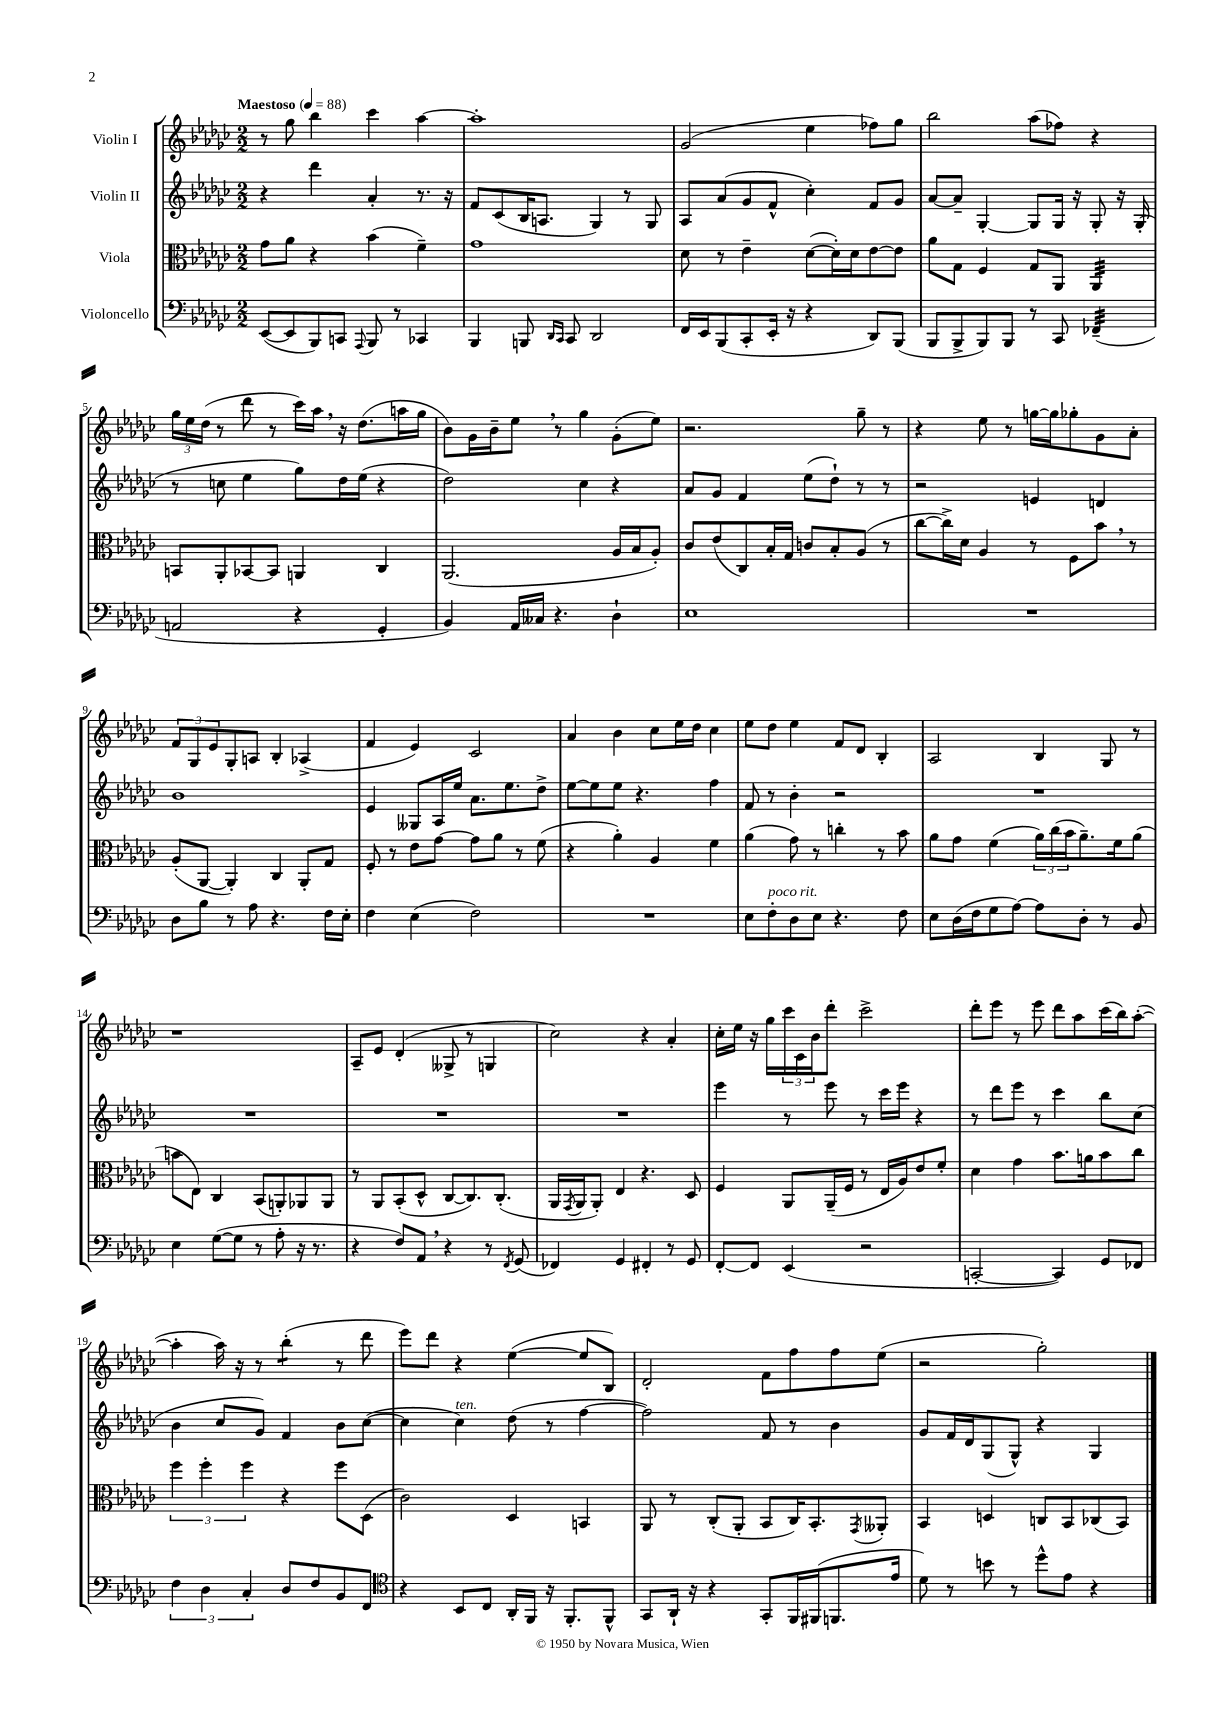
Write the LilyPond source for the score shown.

<<
\new StaffGroup <<
\new Staff = "s0" \with { instrumentName = "Violin I" } {
    \clef treble \key ges \major \numericTimeSignature \time 2/2 \tempo "Maestoso" 4 = 88
    r8 ges''8 bes''4 ces'''4 aes''4~ |
    aes''1-. |
    ges'2( ees''4 fes''8) ges''8 |
    bes''2 aes''8( fes''8) r4 |
    \tuplet 3/2 { ges''16 ees''16 des''16( } r8 des'''8 r8 ces'''16) aes''16 \breathe r16 des''8.( a''16 ges''16 |
    bes'8) ges'16 bes'16-- ees''8 \breathe r8 ges''4 ges'8-.( ees''8) |
    r2. ges''8-- r8 |
    r4 ees''8 r8 g''16~ g''16 ges''8-. ges'8 aes'8-. |
    \tuplet 3/2 { f'8 ges8 ees'8 } ges8-. a8 bes4-. aes4->( |
    f'4 ees'4) ces'2 |
    aes'4 bes'4 ces''8 ees''16 des''16 ces''4 |
    ees''8 des''8 ees''4 f'8 des'8 bes4-. |
    aes2 bes4 ges8 r8 |
    r1 |
    aes8-- ees'8 des'4-.( geses8-> r8 g4 |
    ces''2) r4 aes'4-. |
    ces''16-. ees''16 r16 ges''16 \tuplet 3/2 { ces'''16 ces'16 bes'16 } des'''8-. ces'''2-> |
    des'''8-. ees'''8 r8 ees'''8 des'''8 aes''8 ces'''16( bes''16) aes''8~-.( |
    aes''4-. aes''16) r16 r8 bes''4:8-.( r8 des'''8 |
    ees'''8) des'''8 r4 ees''4~( ees''8 bes8) |
    des'2-. f'8 f''8 f''8 ees''8( |
    r2 ges''2-.) \bar "|." |
}
\new Staff = "s1" \with { instrumentName = "Violin II" } {
    \clef treble \key ges \major \numericTimeSignature \time 2/2
    r4 des'''4 aes'4-. r8. r16 |
    f'8 ces'8( bes16 a8. ges4) r8 ges8 |
    aes8 aes'8( ges'8 f'8-^ ces''4-.) f'8 ges'8 |
    aes'8~ aes'8-- ges4~-. ges8 ges16 r16 ges8-. r16 ges16-.( |
    r8 c''8 ees''4 ges''8) des''16 ees''16( r4 |
    des''2) ces''4 r4 |
    aes'8 ges'8 f'4 ees''8( des''8-!) r8 r8 |
    r2 e'4 d'4 |
    bes'1 |
    ees'4 geses8 aes16 ees''16 aes'8. ees''8. des''8-> |
    ees''8~ ees''8 ees''8 r4. f''4 |
    f'8 r8 bes'4-. r2 |
    R1 |
    R1 |
    R1 |
    R1 |
    ees'''4 r8 ees'''8 r8 ces'''16 ees'''16 r4 |
    r8 des'''8 ees'''8 r8 ces'''4 bes''8 ces''8( |
    bes'4 ces''8 ges'8) f'4 bes'8 ces''8~( |
    ces''4 ces''4^\markup { \italic "ten." }) des''8( r8 f''4~ |
    f''2) f'8 r8 bes'4 |
    ges'8 f'16 des'16 ges8( ges8-^) r4 ges4 \bar "|." |
}
\new Staff = "s2" \with { instrumentName = "Viola" } {
    \clef alto \key ges \major \numericTimeSignature \time 2/2
    ges'8 aes'8 r4 bes'4( f'4--) |
    ges'1 |
    des'8 r8 ees'4-- des'8~( des'16-.) des'16 ees'8~ ees'8 |
    aes'8 ges8 f4 ges8 aes,8 aes,4:32 |
    b,8 aes,8-. bes,8~ bes,8 a,4 ces4 |
    aes,2.( aes16 bes16 aes8-.) |
    ces'8 ees'8( ces8) bes16-. ges16 c'8 bes8-. aes8( r8 |
    ces''8~ ces''16->) des'16 aes4 r8 f8 bes'8 \breathe r8 |
    aes8-.( aes,8~ aes,4-.) ces4 aes,8-. ges8 |
    f8-. r8 ees'8 ges'8~ ges'8 aes'8 r8 f'8( |
    r4 aes'4-.) aes4 f'4 |
    aes'4( ges'8) r8 c''4-. r8 bes'8 |
    aes'8 ges'8 f'4( \tuplet 3/2 { aes'16) ces''16( bes'16 } aes'8.--) f'16 aes'8( |
    b'8 ees8) ces4 bes,8( a,8-.) aes,8 aes,8 |
    r8 aes,8 bes,8-.( des8-^ ces8~ ces8.) ces8.-.( |
    aes,16 \acciaccatura { ges,8 } aes,16 aes,8-.) ees4 r4. des8 |
    f4 aes,8 aes,16--( f16 r8 ees16 aes16) ees'8 f'8-. |
    des'4 ges'4 bes'8. a'16 bes'8 ces''8 |
    \tuplet 3/2 { f''4 f''4-. f''4 } r4 f''8 des8( |
    ces'2) des4 b,4 |
    aes,8 r8 ces8-.( aes,8-. bes,8 ces16) bes,8.-. \acciaccatura { ges,8 } aeses,8-. |
    bes,4 d4 c8 bes,8 ces8( bes,8) \bar "|." |
}
\new Staff = "s3" \with { instrumentName = "Violoncello" } {
    \clef bass \key ges \major \numericTimeSignature \time 2/2
    ees,8~( ees,8 bes,,8) c,8 \appoggiatura { aes,,8 } bes,,8 r8 ces,4 |
    bes,,4 b,,8 \grace { des,16 ces,16 } ces,8 des,2 |
    f,16 ees,16 bes,,8( ces,8-. ees,16-. r16 r4 des,8) bes,,8( |
    bes,,8 bes,,8-> bes,,8) bes,,8 r8 ces,8 fes,4:32--( |
    a,2 r4 ges,4-. |
    bes,4) aes,16 ceses16 r4. des4-! |
    ees1 |
    R1 |
    des8 bes8 r8 aes8 r4. f16 ees16-. |
    f4 ees4( f2) |
    R1 |
    ees8 f8-.^\markup { \italic "poco rit." } des8 ees8 r4. f8 |
    ees8 des16( f16 ges8 aes8~) aes8 des8-. r8 bes,8 |
    ees4 ges8~( ges8 r8 aes8-. r16 r8. |
    r4 f8) aes,8 \breathe r4 r8 \acciaccatura { f,8 } ges,8( |
    fes,4) ges,4 fis,4-. r8 ges,8 |
    f,8~-. f,8 ees,4( r2 |
    c,2~-. c,4) ges,8 fes,8 |
    \tuplet 3/2 { f4 des4 ces4-. } des8 f8 bes,8 f,8 |
    \clef tenor r4 bes,8 ces8 aes,16-. f,16 r16 f,8.-. f,8-^ |
    ges,8 aes,16-! r16 r4 ges,8-. f,16 fis,16( f,8. ees'16 |
    des'8) r8 b'8 r8 des''8-^ ees'8 r4 \bar "|." |
}
>>
>>
